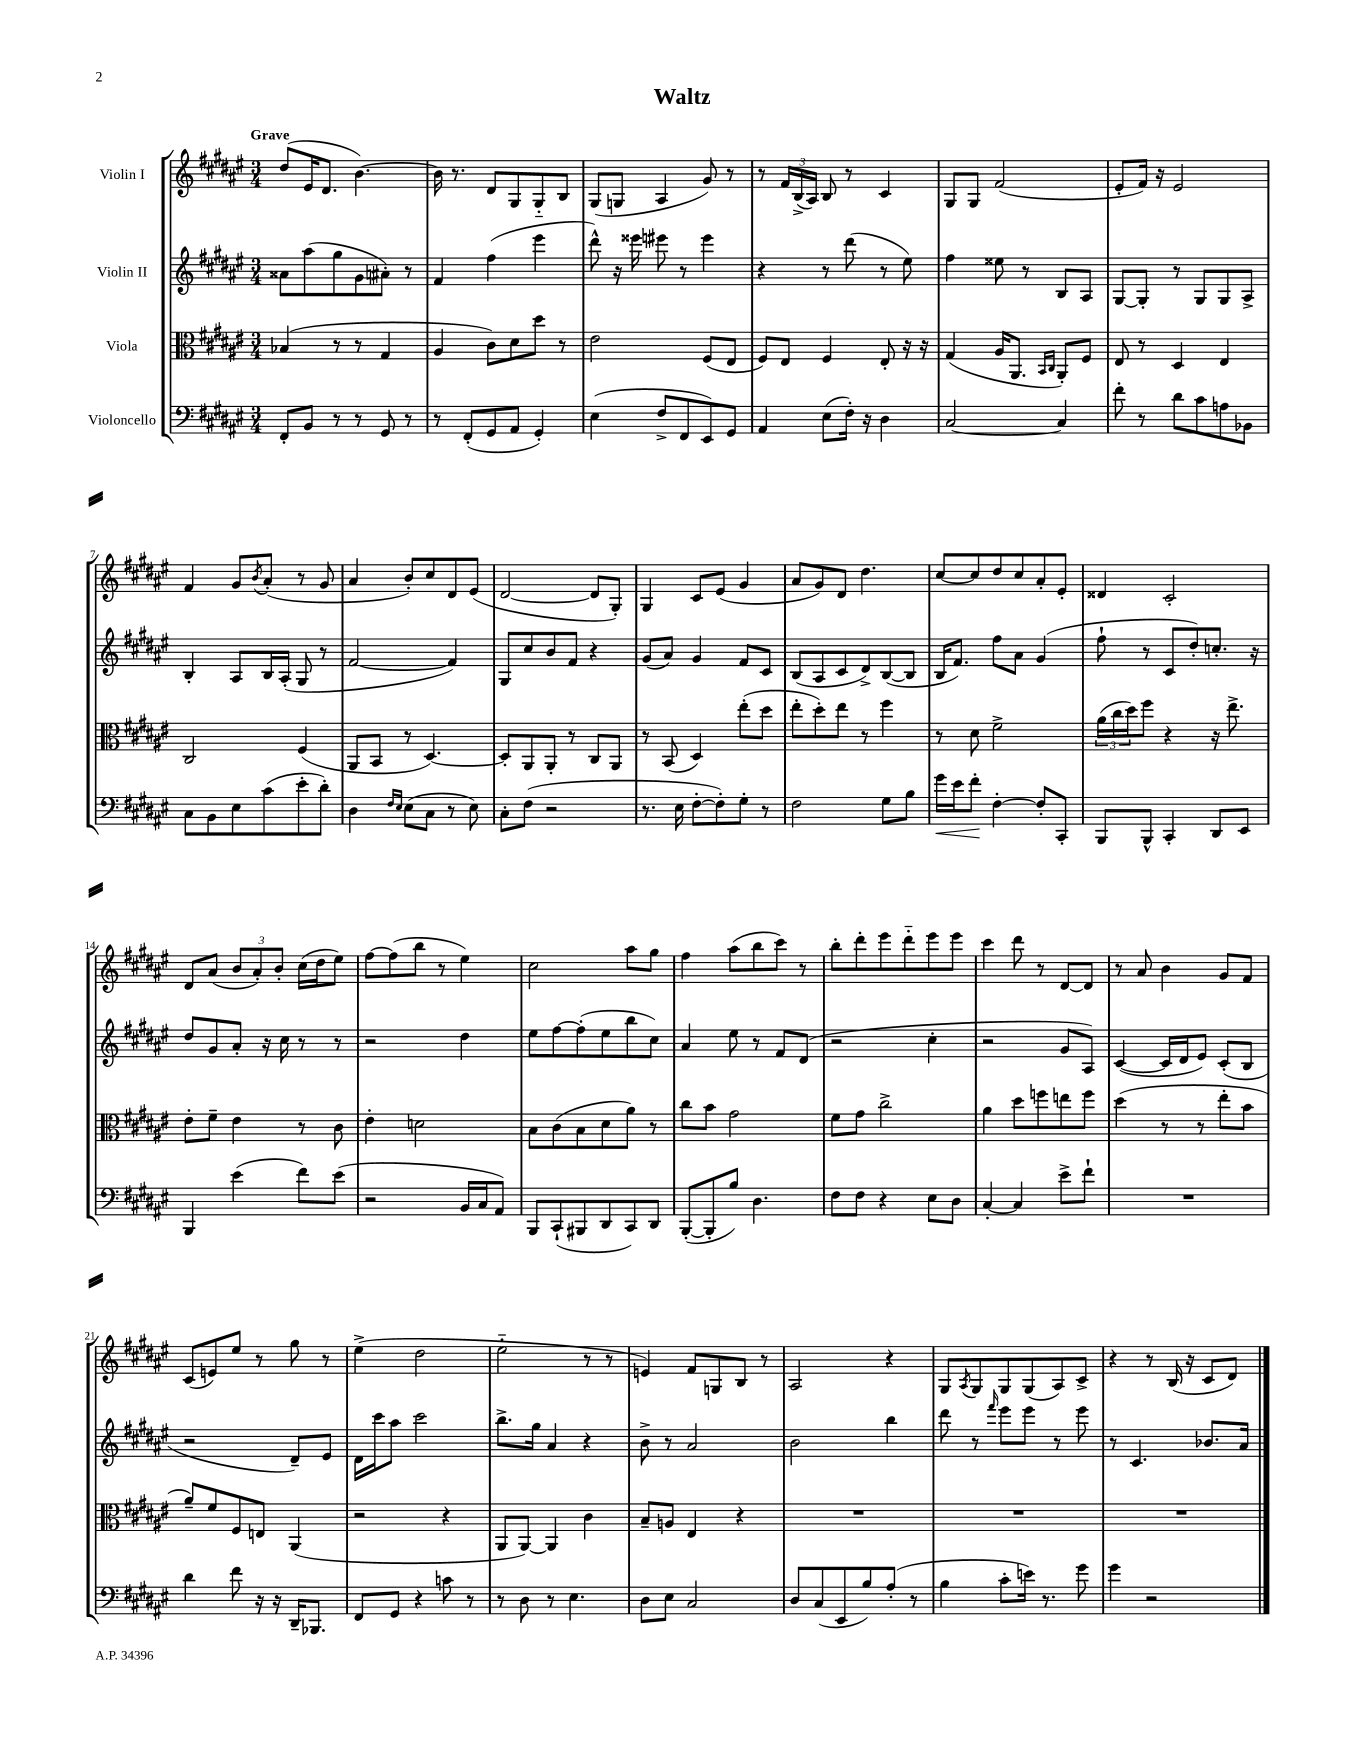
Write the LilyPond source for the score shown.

\header { title = "Waltz" }
<<
\new StaffGroup <<
\new Staff = "s0" \with { instrumentName = "Violin I" } {
    \clef treble \key fis \major \numericTimeSignature \time 3/4 \tempo "Grave"
    dis''8( eis'16 dis'8. b'4.~) |
    b'16 r8. dis'8 gis8 gis8-_ b8 |
    gis8( g8 ais4 gis'8) r8 |
    r8 \tuplet 3/2 { fis'16 b16->( ais16) } b8 r8 cis'4 |
    gis8 gis8 fis'2( |
    eis'8-. fis'16) r16 eis'2 |
    fis'4 gis'8 \acciaccatura { b'8 } ais'8-.( r8 gis'8 |
    ais'4 b'8-.) cis''8 dis'8 eis'8( |
    dis'2~ dis'8 gis8-.) |
    gis4 cis'8 eis'8( gis'4 |
    ais'8 gis'8) dis'8 dis''4. |
    cis''8~ cis''8 dis''8 cis''8 ais'8-. eis'8-. |
    disis'4 cis'2-. |
    dis'8 ais'8( \tuplet 3/2 { b'8 ais'8-.) b'8-. } cis''16( dis''16 eis''8) |
    fis''8~ fis''8( b''8 r8 eis''4) |
    cis''2 ais''8 gis''8 |
    fis''4 ais''8( b''8 cis'''8) r8 |
    b''8-. dis'''8-. eis'''8 dis'''8-_ eis'''8 eis'''8 |
    cis'''4 dis'''8 r8 dis'8~ dis'8 |
    r8 ais'8 b'4 gis'8 fis'8 |
    cis'8( e'8) eis''8 r8 gis''8 r8 |
    eis''4->( dis''2 |
    eis''2-_ r8 r8 |
    e'4) fis'8 g8 b8 r8 |
    ais2 r4 |
    gis8 \acciaccatura { ais8 } gis8 gis8 gis8( ais8) cis'8-> |
    r4 r8 b16( r16 cis'8 dis'8) \bar "|." |
}
\new Staff = "s1" \with { instrumentName = "Violin II" } {
    \clef treble \key fis \major \numericTimeSignature \time 3/4
    aisis'8 ais''8( gis''8 gis'8 ais'8-.) r8 |
    fis'4 fis''4( eis'''4 |
    dis'''8-^) r16 eisis'''16 eis'''8 r8 eis'''4 |
    r4 r8 dis'''8( r8 eis''8) |
    fis''4 eisis''8 r8 b8 ais8 |
    gis8~ gis8-. r8 gis8 gis8 ais8-> |
    b4-. ais8 b16 ais16-.( gis8 r8 |
    fis'2~ fis'4) |
    gis8 cis''8 b'8 fis'8 r4 |
    gis'8( ais'8) gis'4 fis'8 cis'8 |
    b8( ais8 cis'8 dis'8->) b8~( b8 |
    b16 fis'8.) fis''8 ais'8 gis'4( |
    fis''8-! r8 cis'8 dis''8-.) c''8.-. r16 |
    dis''8 gis'8 ais'8-. r16 cis''16 r8 r8 |
    r2 dis''4 |
    eis''8 fis''8~ fis''8-.( eis''8 b''8 cis''8) |
    ais'4 eis''8 r8 fis'8 dis'8( |
    r2 cis''4-. |
    r2 gis'8 ais8) |
    cis'4~( cis'16 dis'16 eis'8) cis'8-.( b8 |
    r2 dis'8--) eis'8 |
    dis'16 cis'''16 ais''8 cis'''2 |
    b''8.-> gis''16 ais'4 r4 |
    b'8-> r8 ais'2 |
    b'2 b''4 |
    dis'''8 r8 \grace { fis'''16 } eis'''8 eis'''8 r8 eis'''8 |
    r8 cis'4. bes'8. ais'16 \bar "|." |
}
\new Staff = "s2" \with { instrumentName = "Viola" } {
    \clef alto \key fis \major \numericTimeSignature \time 3/4
    bes4( r8 r8 gis4 |
    ais4 cis'8) dis'8 dis''8 r8 |
    eis'2 fis8( eis8 |
    fis8) eis8 fis4 eis8-. r16 r16 |
    gis4( ais16 ais,8. \grace { b,16 cis16 } ais,8-.) fis8 |
    eis8 r8 dis4 eis4 |
    cis2 fis4( |
    ais,8 b,8 r8 dis4.~) |
    dis8-. ais,8 ais,8-. r8 cis8 ais,8 |
    r8 b,8( dis4) eis''8-.( dis''8 |
    eis''8-. dis''8-.) eis''8 r8 fis''4 |
    r8 dis'8 fis'2-> |
    \tuplet 3/2 { ais'16( cis''16 dis''16) } fis''8 r4 r16 eis''8.-> |
    eis'8-. fis'8-- eis'4 r8 cis'8 |
    eis'4-. d'2 |
    b8 cis'8( b8 dis'8 ais'8) r8 |
    cis''8 b'8 gis'2 |
    fis'8 gis'8 cis''2-> |
    ais'4 dis''8 f''8 e''8 f''8 |
    dis''4( r8 r8 eis''8-. b'8 |
    ais'8--) fis'8 fis8 e8 ais,4( |
    r2 r4 |
    ais,8 ais,8~) ais,4 cis'4 |
    b8-- a8 eis4 r4 |
    R2. |
    R2. |
    R2. \bar "|." |
}
\new Staff = "s3" \with { instrumentName = "Violoncello" } {
    \clef bass \key fis \major \numericTimeSignature \time 3/4
    fis,8-. b,8 r8 r8 gis,8 r8 |
    r8 fis,8-.( gis,8 ais,8 gis,4-.) |
    eis4( fis8-> fis,8 eis,8) gis,8 |
    ais,4 eis8( fis16-.) r16 dis4 |
    cis2~ cis4 |
    fis'8-. r8 dis'8 cis'8 a8 bes,8 |
    cis8 b,8 eis8 cis'8( eis'8-. dis'8-.) |
    dis4 \grace { fis16 eis16 } eis8( cis8 r8 eis8) |
    cis8-. fis8( r2 |
    r8. eis16 fis8~-. fis8-.) gis8-. r8 |
    fis2 gis8 b8 |
    gis'16\< eis'16 fis'8-.\! fis4~-. fis8-. cis,8-. |
    b,,8 b,,8-^ cis,4-. dis,8 eis,8 |
    b,,4 eis'4( fis'8) eis'8( |
    r2 b,16 cis16 ais,8) |
    b,,8 cis,8-!( bis,,8 dis,8 cis,8) dis,8 |
    b,,8~-.( b,,8-. b8) dis4. |
    fis8 fis8 r4 eis8 dis8 |
    cis4~-. cis4 eis'8-> fis'8-! |
    R2. |
    dis'4 fis'8 r16 r16 dis,16-- bes,,8. |
    fis,8 gis,8 r4 c'8 r8 |
    r8 dis8 r8 eis4. |
    dis8 eis8 cis2 |
    dis8 cis8( eis,8 b8) ais8-.( r8 |
    b4 cis'8-. e'16) r8. gis'8 |
    gis'4 r2 \bar "|." |
}
>>
>>
